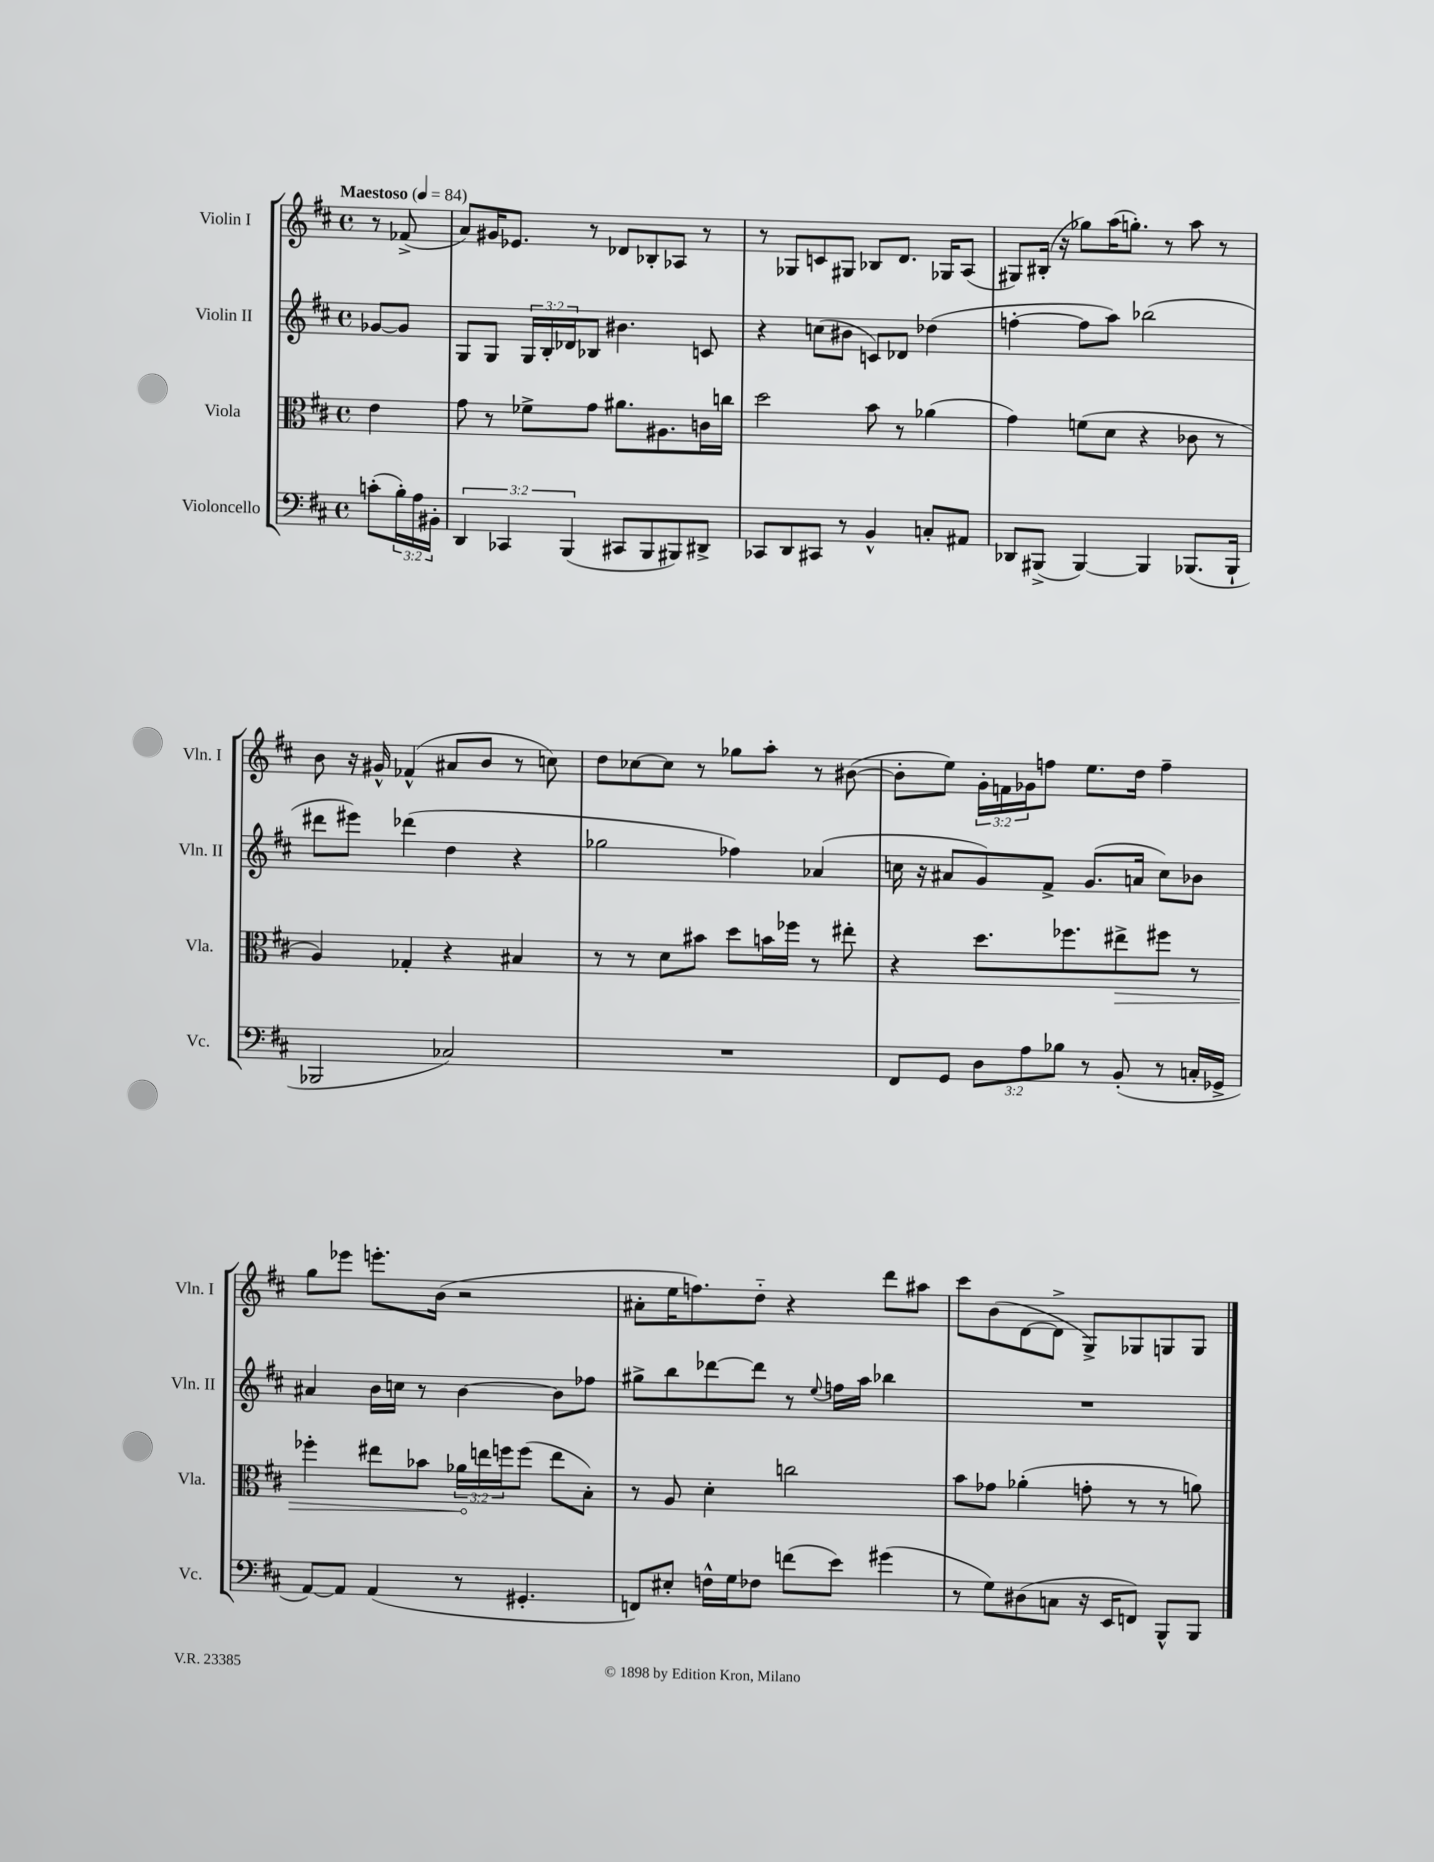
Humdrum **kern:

**kern	**kern	**dynam	**kern	**kern
*part4	*part3	*part3	*part2	*part1
*staff4	*staff3	*staff3	*staff2	*staff1
*I"Violoncello	*I"Viola	*	*I"Violin II	*I"Violin I
*I'Vc.	*I'Vla.	*	*I'Vln. II	*I'Vln. I
*clefF4	*clefC3	*	*clefG2	*clefG2
*k[f#c#]	*k[f#c#]	*	*k[f#c#]	*k[f#c#]
*M4/4	*M4/4	*	*M4/4	*M4/4
*met(c)	*met(c)	*	*met(c)	*met(c)
*MM84	*MM84	*	*MM84	*MM84
=	=	=	=	=
!	!	!	!	!LO:TX:a:B:t=Maestoso
(8cn'\L	4e\	.	[8g-X/L	8r
24B'\L)	.	.	8g-/J]	(8f-X^/
24A\	.	.	.	.
24BB#X'\JJ	.	.	.	.
=1	=1	=1	=1	=1
6DD/	8g\	.	8G/L	8a/L)
.	8r	.	8G/J	16g#X/K
6CC-X/	.	.	.	.
.	.	.	.	8.e-X/J
.	8f-X^\L	.	24G/LL	.
.	.	.	24B'/	.
(6BBB/	.	.	24d-X/J	.
.	8g\J	.	8B-X/J	8r
8CC#X/L	8.a#X\L	.	4.b#X\	8d-X/L
8BBB/	.	.	.	8B-X'/
.	8.A#X\	.	.	.
8BBB#X/)	.	.	.	8A-X/J
8DD#X^/J	16cn\L	.	8cn/	8r
.	16ccn\JJ	.	.	.
=2	=2	=2	=2	=2
8CC-X/L	2dd\	.	4r	8r
8DD/	.	.	.	8G-X/L
8CC#X/J	.	.	(8ccn\L	8cn/
8r	.	.	8b#X\J	8G#X/J
4BB^^/	8b\	.	8cn/L)	8B-X/L
.	8r	.	8d-X/J	8.d/J
8Cn'/L	(4a-X\	.	(4dd-X\	.
.	.	.	.	16G-X/KL
8AA#X/J	.	.	.	(8A/J
=3	=3	=3	=3	=3
8DD-X/L	4g\)	.	[4ffn'\	8G#X/L)
(8BBB#X^/J	.	.	.	(16B#X'/Jk
.	.	.	.	16r
[4BBB#/)	(8fn\L	.	8ff\L]	8gg-X\L)
.	8d\J	.	8aa\J)	(16aa\K
.	.	.	.	8.ggn'\J)
4BBB#/]	4r	.	(2bb-X\	.
.	.	.	.	8r
(8.BBB-X/L	8c-X\	.	.	8aa\
.	8r	.	.	8r
16BBB-`/Jk	.	.	.	.
!!LO:LB:g=z
=4	=4	=4	=4	=4
2BBB-X/	4A/)	.	8ddd#X\L	8b\
.	.	.	8eee#X\J)	16r
.	.	.	.	16g#X^^/
.	4G-X'/	.	(4ddd-X\	(4f-X^^/
2C-X/)	4r	.	4dd\	8a#X/L
.	.	.	.	8b/J
.	4B#X/	.	4r	8r
.	.	.	.	8ccn\)
=5	=5	=5	=5	=5
1r	8r	.	2gg-X\	8dd\L
.	8r	.	.	[8cc-X\
.	8d\L	.	.	8cc-\J]
.	8b#X\J	.	.	8r
.	8dd\L	.	4ff-X\)	8gg-X\L
.	16bn\L	.	.	8aa'\J
.	16ff-X\JJ	.	.	.
.	8r	.	(4a-X/	8r
.	8ee#X'\	.	.	([8b#X\
=6	=6	=6	=6	=6
8FF#/L	4r	.	16ccn\	8b#'\L]
.	.	.	16r	.
8GG/J	.	.	8a#X/L	8ee\J)
12D\L	8.dd\L	.	8g/)	24g'\LL
.	.	.	.	24fn\
12A\	.	.	.	24g-X\J
.	.	.	8f#^/J	8ffn\J
12B-X\J	.	.	.	.
.	8.ff-X\	.	.	.
8r	.	.	(8.g/L	8.ee\L
!	!	!LO:HP:b	!	!
(8BB'/	8ee#X^\	>	.	.
.	.	.	16an/Jk	16dd\Jk
8r	8ff#X\J	.	8cc\L)	4ff~\
16Cn'/LL	8r	.	8b-X\J	.
16GG-X^/JJ	.	.	.	.
!!LO:LB:g=z
=7	=7	=7	=7	=7
[8AA/L)	4ff-X'\	.	4a#X/	8gg\L
8AA/J]	.	.	.	8eee-X\J
(4AA/	8ee#X\L	.	16b\LL	8.eeen'\L
.	.	.	16ccn\JJ	.
.	8b-X\J	.	8r	.
.	.	.	.	(16b\Jk
8r	24a-X\LL	.	[4b\	2r
.	24een\	]	.	.
.	24ffn\J	.	.	.
4.GG#X'/	(8ff\J	.	.	.
.	8ee\L	.	8b\L]	.
.	8B'\J)	.	8ff-X\J	.
=8	=8	=8	=8	=8
8FFn/L)	8r	.	8gg#X^\L	8a#X'\L
8E#X'/J	8A/	.	8bb\	16ee\K
.	.	.	.	8.ffn\)
16Fn^^\LL	4d'\	.	[8ddd-X\	.
16G\J	.	.	.	.
8F-X\J	.	.	8ddd-\J]	8dd\J
(8fn\L	2ccn\	.	8r	4r
.	.	.	8qqee/	.
8e\J)	.	.	16ffn\LL	.
.	.	.	16aa\JJ	.
(4g#X\	.	.	4bb-X\	8ddd\L
.	.	.	.	8aa#X\J
=9	=9	=9	=9	=9
8r	8b\L	.	1r	8ccc#\L
8G\L)	8g-X\J	.	.	(8b\
(8D#X\	(4a-X'\	.	.	[8d\
8Cn\J	.	.	.	8d^\J]
16r	8gn'\	.	.	8G^/L)
16EE/KL	.	.	.	.
8FFn/J)	8r	.	.	8G-X/
8BBB^^/L	8r	.	.	8Gn/
8BBB/J	8an\)	.	.	8G/J
==	==	==	==	==
*-	*-	*-	*-	*-
